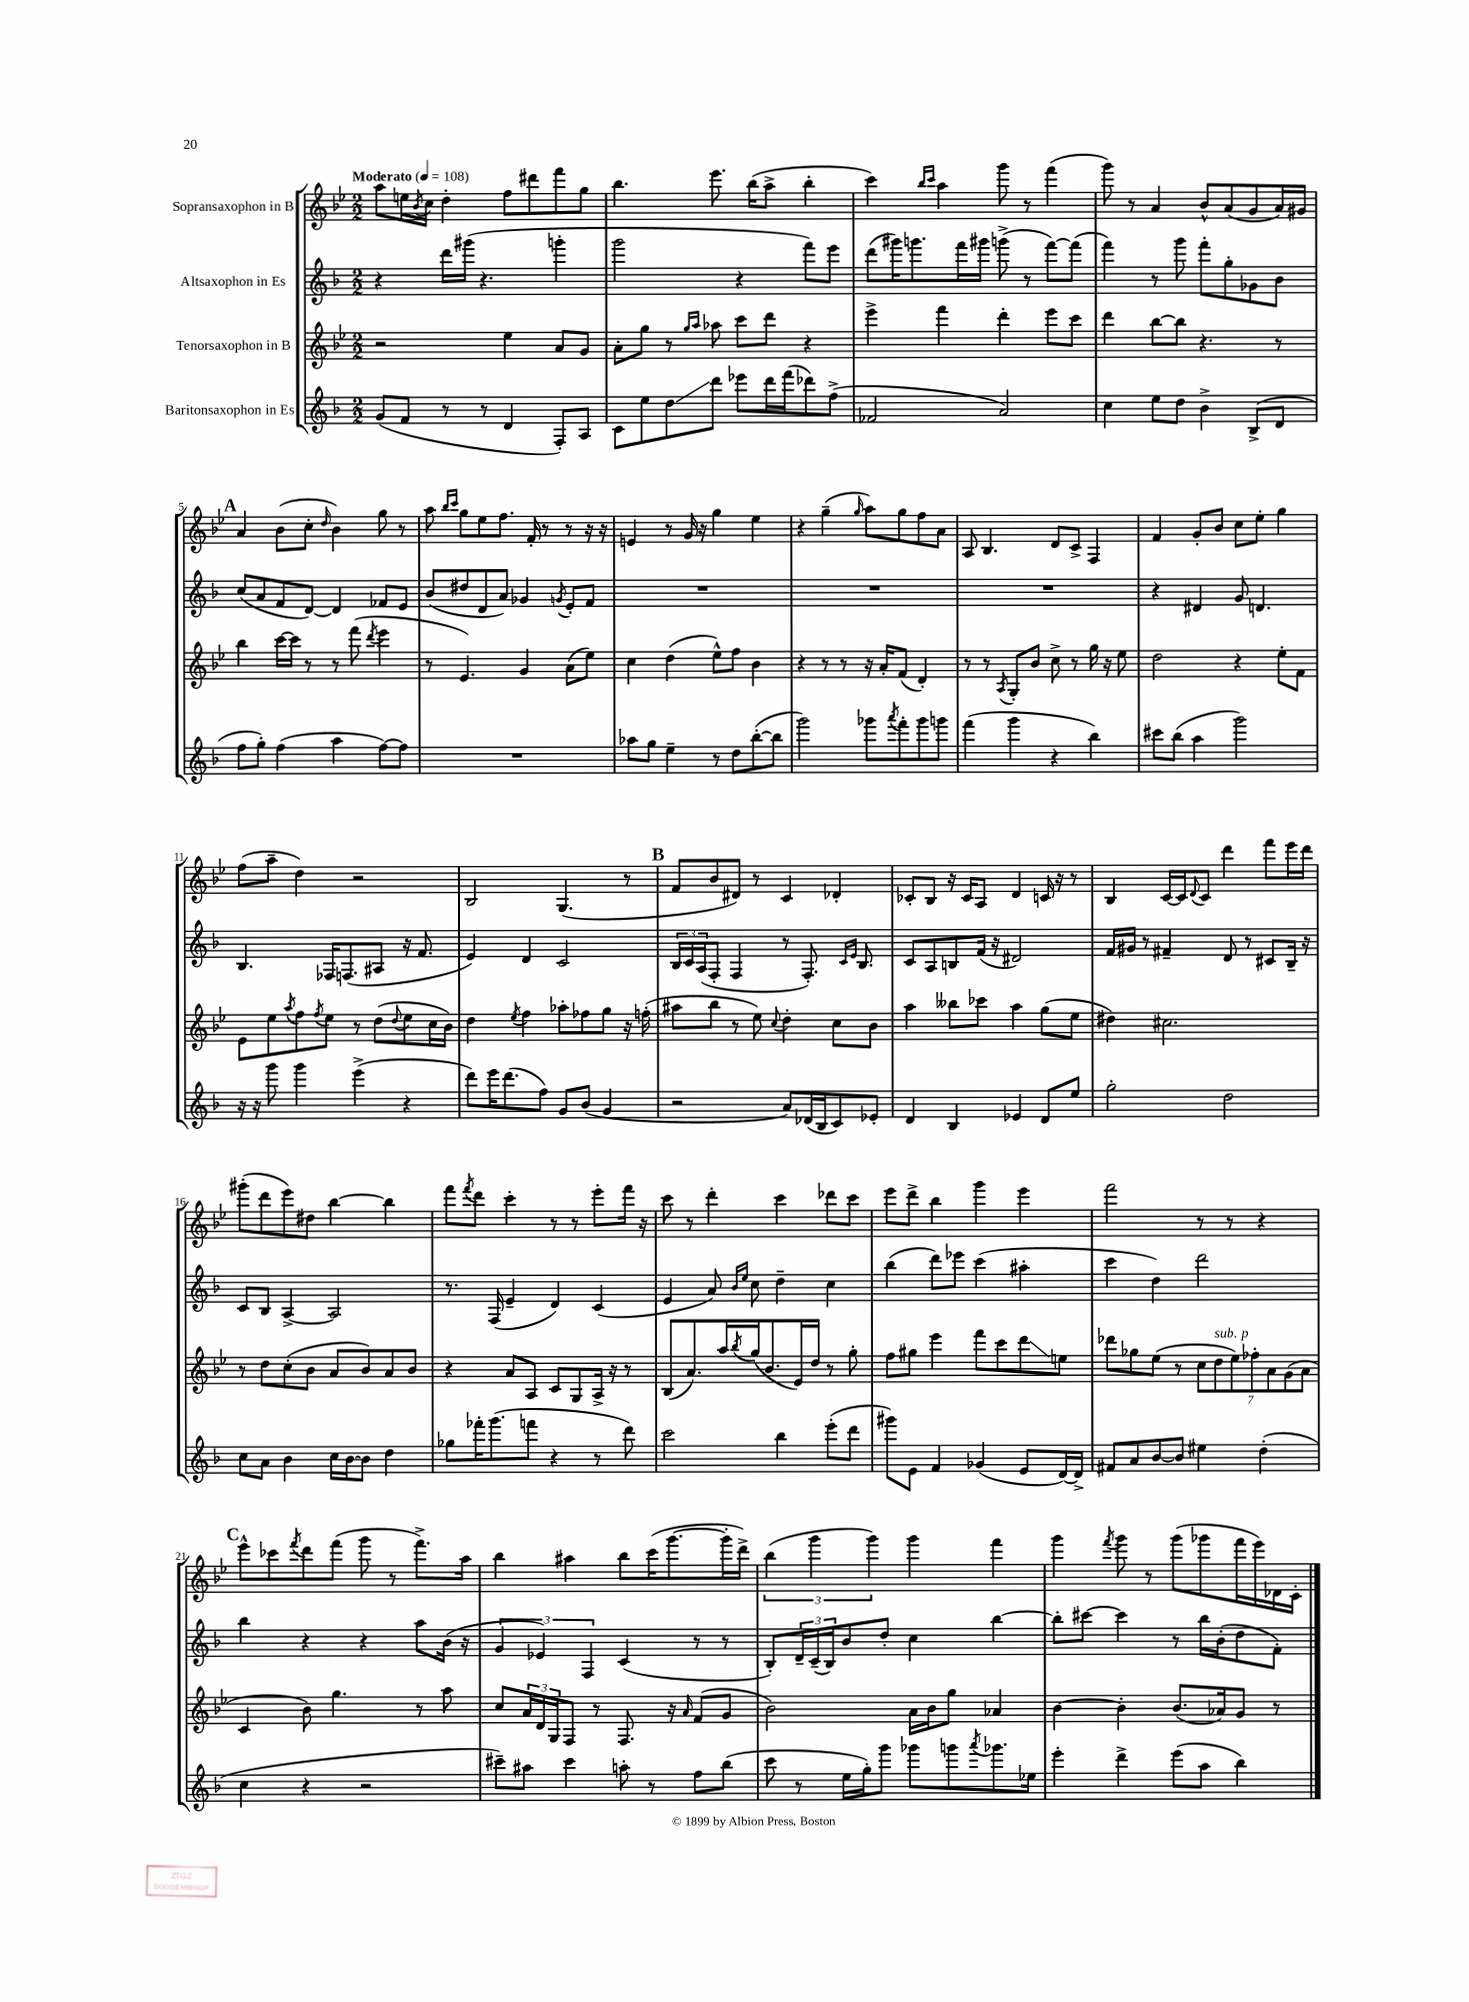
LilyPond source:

<<
\new StaffGroup <<
\new Staff = "s0" \with { instrumentName = "Sopransaxophon in B" } {
    \clef treble \key bes \major \numericTimeSignature \time 2/2 \tempo "Moderato" 4 = 108
    a''8 e''16 \acciaccatura { bes'8 } c''16 d''4-. f''8 dis'''8 f'''8 g''8 |
    bes''4. ees'''8. bes''16( a''8-> bes''4-. |
    c'''4) \grace { bes''16 c'''16 } a''4 g'''8 r8 f'''4( |
    g'''8) r8 a'4 bes'8-^ a'8( g'8 a'16) gis'16 |
    \mark \markup { \bold "A" } a'4 bes'8( c''8-. \grace { d''16 } bes'4) g''8 r8 |
    a''8 \grace { bes''16 c'''16 } g''8 ees''8 f''8. f'16-. r8 r8 r16 r16 |
    e'4 r8 g'16 r16 g''4 ees''4 |
    r4 g''4--( \grace { g''16 } a''8) g''8 f''8 a'8 |
    a8 bes4. d'8 c'8-> f4 |
    f'4 g'8-. bes'8 c''8 ees''8-. g''4 |
    f''8( a''8-- d''4) r2 |
    bes2 g4.( r8 |
    \mark \markup { \bold "B" } f'8 bes'8 dis'8) r8 c'4 des'4-. |
    ces'8-. bes8 r16 ces'16 a8 d'4 c'16 r16 r8 |
    bes4 c'16~ c'16 \appoggiatura { d'8 } c'8 d'''4 f'''8 ees'''16 d'''16 |
    gis'''8-.( d'''8 ees'''8) dis''8 bes''4~ bes''4 |
    f'''8 \acciaccatura { f'''8 } d'''8 c'''4-. r8 r8 ees'''8-. f'''16 r16 |
    c'''8 r8 d'''4-. c'''4 des'''8 c'''8 |
    ees'''8 d'''8-> bes''4 g'''4 ees'''4 |
    f'''2 r8 r8 r4 |
    \mark \markup { \bold "C" } ees'''8-^ ces'''8 \acciaccatura { f'''8 } d'''8 f'''8( g'''8 r8 f'''8.->) a''16 |
    bes''4 ais''4 bes''8 c'''16( g'''8.~ g'''16-. d'''16->) |
    \tuplet 3/2 { bes''4( g'''4 g'''4) } g'''4 f'''4 |
    g'''4 \acciaccatura { f'''8 } g'''8 r8 g'''8( ges'''8 f'''16 ees'''16) des'16 c'16-. \bar "|." |
}
\new Staff = "s1" \with { instrumentName = "Altsaxophon in Es" } {
    \clef treble \key f \major \numericTimeSignature \time 2/2
    r4 d'''16 gis'''16( r4. g'''4-. |
    g'''2 r4 f'''8) e'''8 |
    d'''8( gis'''16) g'''8. f'''16 gis'''16 g'''8->( r8 f'''8~) f'''8( |
    f'''4) r8 g'''8 f'''8-. g''8-. ges'8 bes'8 |
    \mark \markup { \bold "A" } c''8( a'8 f'8 d'8~) d'4 fes'8 e'8 |
    bes'8( dis''8 d'8 a'8) ges'4 \acciaccatura { g'8 } e'8-. f'8 |
    R1 |
    R1 |
    R1 |
    r4 dis'4 g'8 d'4. |
    bes4. fes16 f8.( ais8 r16 f'8. |
    e'4) d'4 c'2 |
    \mark \markup { \bold "B" } \tuplet 3/2 { bes16 c'16 a16( } f8-. f4 r8 f8.-.) \grace { c'16 e'16 } bes8. |
    c'8 a8 b8 f'16( r16 dis'2) |
    f'16 gis'16 r8 fis'4-- d'8 r8 cis'8 bes16-- r16 |
    c'8 bes8 a4~-> a2 |
    r8. f16( e'4-- d'4) c'4( |
    e'4 a'8) \grace { bes'16 e''16 } c''8 d''4-- c''4 |
    bes''4( d'''8) ees'''8 c'''4( ais''4-. |
    c'''4 d''4) d'''2 |
    \mark \markup { \bold "C" } bes''4 r4 r4 a''8 bes'16( r16 |
    \tuplet 3/2 { g'4 ees'4) f4 } c'4( r8 r8 |
    bes8-.) \tuplet 3/2 { d'16-- c'16--( bes16) } bes'8 d''8-. c''4 bes''4~ |
    bes''8-. cis'''8~ cis'''4 r8 bes''16 bes'16-.( d''8 f'8-.) \bar "|." |
}
\new Staff = "s2" \with { instrumentName = "Tenorsaxophon in B" } {
    \clef treble \key bes \major \numericTimeSignature \time 2/2
    r2 ees''4 a'8 g'8 |
    a'8-. g''8 r8 \grace { g''16 a''16 } aes''8 c'''8 d'''8 r4 |
    ees'''4-> f'''4 d'''4-. ees'''8 c'''8 |
    d'''4 bes''8~ bes''8 r4. r8 |
    \mark \markup { \bold "A" } bes''4 c'''16~ c'''16 r8 r8 f'''8( \acciaccatura { d'''8 } ees'''4 |
    r8 ees'4.) g'4 a'8( ees''8) |
    c''4 d''4( ees''8-^) f''8 bes'4 |
    r4 r8 r8 r16 a'16-. f'8( d'4-.) |
    r8 r8 \acciaccatura { a8 } g8-. bes'8 c''8-> r8 g''16 r16 ees''8 |
    d''2 r4 ees''8-. f'8 |
    ees'8 ees''8 \acciaccatura { a''8 } f''8 \acciaccatura { f''8 } ees''8 r8 d''8( \appoggiatura { d''8 } ees''8 c''16 bes'16) |
    d''4 \acciaccatura { ees''8 } f''4 aes''8-. fes''8 g''8 r16 f''16-.( |
    \mark \markup { \bold "B" } ais''8 bes''8 r8 ees''8) \appoggiatura { c''8 } d''4-. c''8 bes'8 |
    a''4 beses''8 ces'''8 a''4 g''8( ees''8 |
    dis''4) cis''2. |
    r8 d''8 c''8-.( bes'8 a'8 bes'8) a'8 bes'8 |
    r4 a'8 a8 c'8 g8 a16-> r16 r8 |
    bes8( a'8.) a''16 \acciaccatura { bes''8 } g''16( bes'8. ees'16) d''16 r8 g''8-. |
    f''8 gis''8 ees'''4 f'''8 c'''8 d'''8\glissando e''8 |
    des'''8 ges''8 ees''8( r8 \tuplet 7/4 { c''8 d''8^\markup { \italic "sub. p" } ees''8) fes''8-. a'8 g'8( a'8 } |
    \mark \markup { \bold "C" } c'4 bes'8) g''4. r8 a''8 |
    c''8 \tuplet 3/2 { a'16 d'16 g16 } f8 r8 f8. r16 \grace { a'16 } f'8( g'8 |
    bes'2) a'16 bes'16 g''8 aes'4 |
    bes'4~ bes'4-. bes'8.( aes'16) g'8 r8 \bar "|." |
}
\new Staff = "s3" \with { instrumentName = "Baritonsaxophon in Es" } {
    \clef treble \key f \major \numericTimeSignature \time 2/2
    g'8( f'8 r8 r8 d'4 f8-.) a8 |
    c'8 e''8 d''8\glissando d'''8 ees'''8 d'''16 f'''16( des'''8) f''8->( |
    fes'2 a'2) |
    c''4 e''8 d''8 bes'4-> bes8->( d'8 |
    \mark \markup { \bold "A" } f''8 g''8-.) f''4( a''4 f''8~) f''8 |
    R1 |
    aes''8 g''8 e''4-- r8 d''8 bes''8~-.( bes''8 |
    g'''2) ges'''8 \acciaccatura { a'''8 } f'''8-. ges'''8 g'''8 |
    f'''4( g'''4 r4 bes''4) |
    cis'''8 bes''8( a''4 g'''2) |
    r16 r16 g'''8 g'''4 e'''4->( r4 |
    d'''8) e'''16 d'''8.( f''8) g'8 bes'8( g'4 |
    \mark \markup { \bold "B" } r2 a'8) des'16( bes16 c'8) ees'8-. |
    d'4 bes4 ees'4 d'8 e''8 |
    g''2-. d''2 |
    c''8 a'8 bes'4 c''16 bes'16~ bes'8 d''4 |
    ges''8 fes'''16-. g'''8.( f'''8 r4 r8 d'''8) |
    c'''2 bes''4 e'''8-.( d'''8 |
    gis'''8) e'8 f'4 ges'4( e'8 d'16~) d'16-> |
    fis'8 a'8 bes'8~ bes'8 eis''4 d''4-.( |
    \mark \markup { \bold "C" } c''4 r4 r2 |
    cis'''8--) ais''8 cis'''4 a''8-. r8 f''8 bes''8( |
    c'''8 r8 e''16 g''16-.) g'''8 ges'''8 g'''8 \acciaccatura { a'''8 } ges'''8. ees''16 |
    e'''4-. d'''4-> e'''8( a''8 bes''4) \bar "|." |
}
>>
>>
